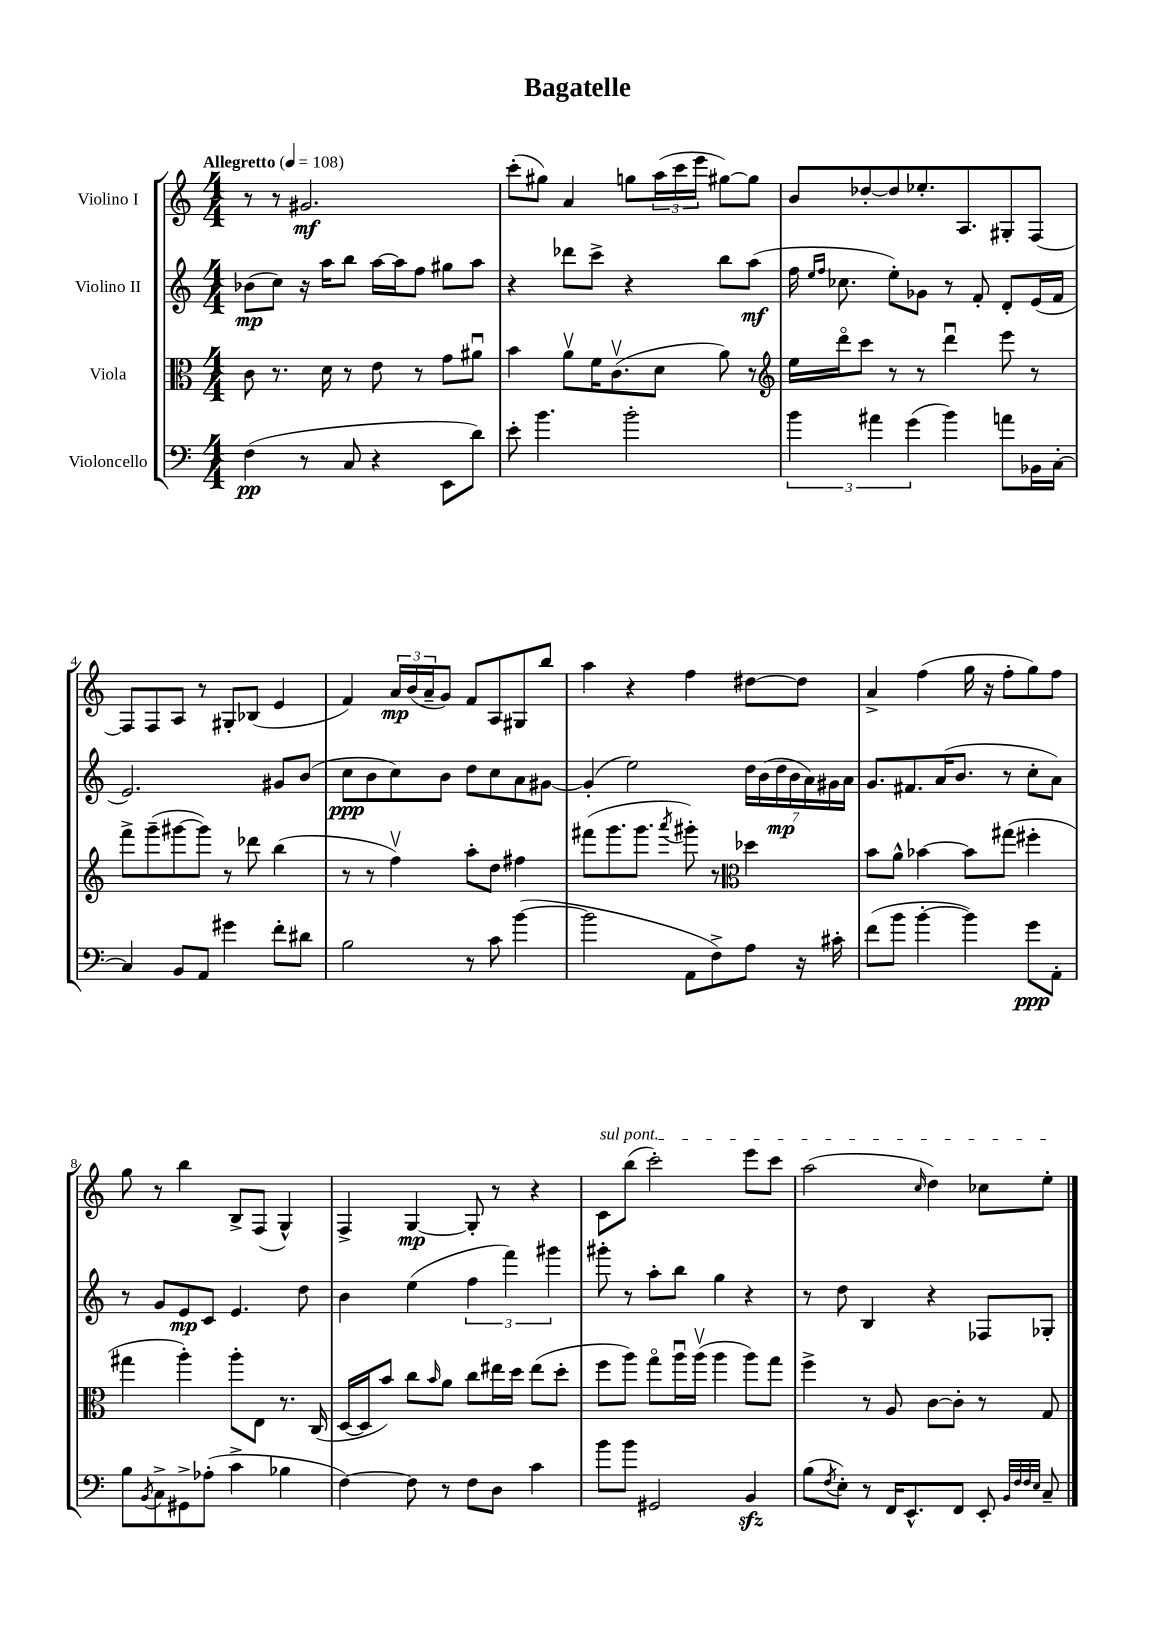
\header { title = "Bagatelle" }
<<
\new StaffGroup <<
\new Staff = "s0" \with { instrumentName = "Violino I" } {
    \clef treble \key c \major \numericTimeSignature \time 4/4 \tempo "Allegretto" 4 = 108
    r8 r8 gis'2.\mf |
    c'''8-.( gis''8) a'4 g''8 \tuplet 3/2 { a''16( c'''16 e'''16 } gis''8~) gis''8 |
    b'8 des''8~-. des''8 ees''8.-. a8. gis8-. f8~ |
    f8 f8 a8 r8 gis8-. bes8( e'4 |
    f'4) \tuplet 3/2 { a'16\mp b'16( a'16-- } g'8) f'8 a8 gis8 b''8 |
    a''4 r4 f''4 dis''8~ dis''8 |
    a'4-> f''4( g''16 r16 f''8-. g''8) f''8 |
    g''8 r8 b''4 b8-> f8( g4-^) |
    f4-> g4~\mp g8-. r8 r4 |
    \once \override TextSpanner.bound-details.left.text = \markup { \italic "sul pont." } c'8\startTextSpan b''8( c'''2-.) e'''8 c'''8 |
    a''2( \grace { c''16 } d''4) ces''8 e''8-.\stopTextSpan \bar "|." |
}
\new Staff = "s1" \with { instrumentName = "Violino II" } {
    \clef treble \key c \major \numericTimeSignature \time 4/4
    bes'8\mp( c''8) r16 a''16 b''8 a''16~ a''16 f''8 gis''8 a''8 |
    r4 des'''8 c'''8-> r4 b''8 a''8\mf( |
    f''16 \grace { e''16 f''16 } ces''8. e''8-.) ges'8 r8 f'8-. d'8-. e'16( f'16 |
    e'2.) gis'8 b'8( |
    c''8\ppp b'8 c''8) b'8 d''8 c''8 a'8 gis'8~ |
    gis'4-.( e''2) \tuplet 7/4 { d''16 b'16( d''16\mp b'16 a'16) gis'16 a'16 } |
    g'8. fis'8. a'16( b'8. r8 c''8-. a'8) |
    r8 g'8 e'8\mp c'8 e'4. d''8 |
    b'4 e''4( \tuplet 3/2 { f''4 f'''4) gis'''4 } |
    gis'''8-. r8 a''8-. b''8 g''4 r4 |
    r8 d''8 b4 r4 fes8 ges8-. \bar "|." |
}
\new Staff = "s2" \with { instrumentName = "Viola" } {
    \clef alto \key c \major \numericTimeSignature \time 4/4
    c'8 r8. d'16 r8 e'8 r8 g'8 ais'8\downbow |
    b'4 a'8\upbow f'16 c'8.\upbow( d'8 a'8) r8 |
    \clef treble e''16 d'''16\flageolet c'''8 r8 r8 d'''4\downbow e'''8 r8 |
    f'''8-> g'''8--( gis'''8~ gis'''8) r8 des'''8 b''4( |
    r8 r8 f''4\upbow) a''8-. d''8 fis''4 |
    fis'''8( g'''8. g'''8. \acciaccatura { a'''8 } gis'''8-.) r8 \clef alto des''4 |
    b'8 a'8-^ bes'4~ bes'8 gis''8( fis''4-. |
    gis''4 a''4-.) a''8-. e8 r8. c16( |
    d16~ d16 b'8) c''8 \grace { b'16 } a'8 c''8 eis''16 d''16 eis''8( d''8-. |
    f''8 a''8) g''8\flageolet a''16\downbow a''16\upbow( a''4 a''8) g''8 |
    f''4-> r8 a8 c'8~ c'8-. r8 g8 \bar "|." |
}
\new Staff = "s3" \with { instrumentName = "Violoncello" } {
    \clef bass \key c \major \numericTimeSignature \time 4/4
    f4\pp( r8 c8 r4 e,8 d'8) |
    e'8-. b'4. b'2-. |
    \tuplet 3/2 { b'4 ais'4 g'4( } b'4) a'8 bes,16 c16~-. |
    c4 b,8 a,8 gis'4 f'8-. dis'8 |
    b2 r8 c'8 b'4~( |
    b'2 a,8 f8->) a8 r16 cis'16-. |
    f'8( b'8 b'4~-. b'4) g'8\ppp a,8-. |
    b8 \acciaccatura { b,8 } c8-> gis,8-> aes8-.( c'4-> bes4 |
    f4~) f8 r8 f8 d8 c'4 |
    b'8 b'8 gis,2 b,4\sfz |
    b8( \acciaccatura { f8 } e8-.) r8 f,16 e,8.-^ f,8 e,8-. \grace { b,32 f32 f32 e32 } c8-- \bar "|." |
}
>>
>>
